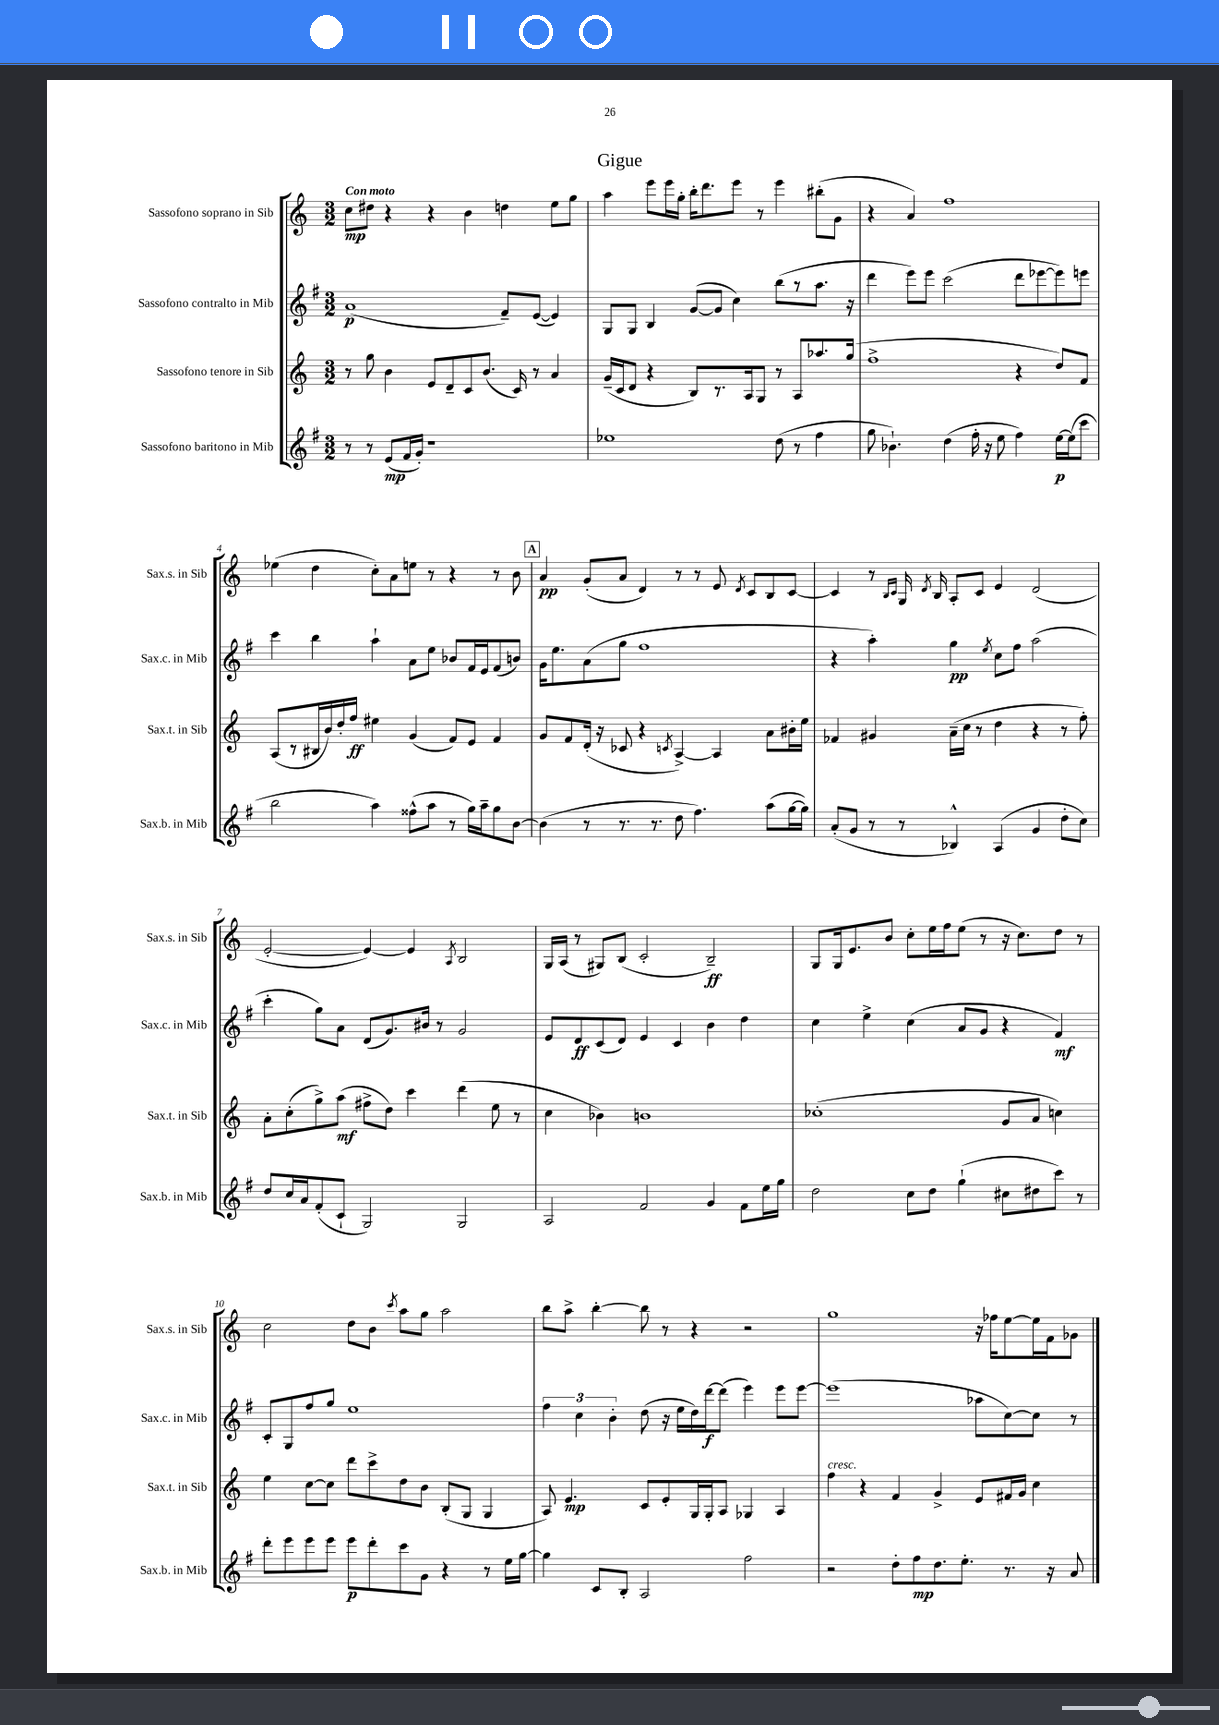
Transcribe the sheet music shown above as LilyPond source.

\header { title = "Gigue" }
<<
\new StaffGroup <<
\new Staff = "s0" \with { instrumentName = "Sassofono soprano in Sib" shortInstrumentName = "Sax.s. in Sib" } {
    \clef treble \key c \major \numericTimeSignature \time 3/2 \tempo "Con moto"
    \autoBeamOff c''8[\mp dis''8] r4 r4 b'4 d''4 e''8[ g''8] |
    a''4 e'''8[ e'''16 g''16]-. b''16[-. d'''8. e'''8] r8 e'''4 bis''8[-.( g'8] |
    r4 a'4) f''1 |
    ees''4( d''4 c''8[-.) a'8 e''8] r8 r4 r8 b'8 |
    \mark \markup { \box "A" } a'4\pp g'8[-.( a'8] d'4) r8 r8 e'8 \acciaccatura { d'8 } c'8[ b8 c'8]~ |
    c'4 r8 \grace { b16[ c'16] } g16 \acciaccatura { d'8 } b16 a8[-. c'8] e'4 d'2( |
    e'2~-. e'4~) e'4 \acciaccatura { a8 } b2 |
    g16[ a16]( r8 gis8[) b8]( c'2-. b2--\ff) |
    g8[ g16 e'8. b'8] c''8[-. e''16 f''16 e''8]( r8 r16 c''8.[) d''8] r8 |
    c''2 d''8[ b'8] \acciaccatura { c'''8 } a''8[ g''8] a''2 |
    b''8[ a''8]-> b''4~-. b''8 r8 r4 r2 |
    g''1 r16 fes''16[ e''8~ e''16 f'16 ges'8] \bar "|." |
}
\new Staff = "s1" \with { instrumentName = "Sassofono contralto in Mib" shortInstrumentName = "Sax.c. in Mib" } {
    \clef treble \key g \major \numericTimeSignature \time 3/2
    \autoBeamOff a'1\p( fis'8[--) e'8]~( e'4) |
    g8[ g8] b4 g'8[~( g'8] c''4) b''8[( r8 a''8.] r16 |
    d'''4 e'''8[) e'''8] c'''2( d'''8[ ees'''8~ ees'''8) e'''8] |
    c'''4 b''4 a''4-! a'8[ e''8] bes'8[ fis'16 e'16 fis'8( b'8]) |
    \mark \markup { \box "A" } g'16[ e''8. a'8( g''8] fis''1 |
    r4 a''4-.) g''4\pp \acciaccatura { e''8 } c''8[ fis''8] a''2( |
    c'''4-. g''8[) a'8] d'8[( g'8.) bis'16] r8 g'2 |
    e'8[ d'8\ff c'8( d'8]) e'4 c'4 b'4 d''4 |
    c''4 e''4-> c''4( a'8[ g'8] r4 fis'4\mf) |
    c'8[-. g8 fis''8 g''8] e''1 |
    \tuplet 3/2 { fis''4 c''4 b'4-. } d''8( r16 e''16[ d''16) d'''16~\f d'''8]( e'''4) e'''8[ e'''8]~ |
    e'''1( aes''8[ c''8~) c''8] r8 \bar "|." |
}
\new Staff = "s2" \with { instrumentName = "Sassofono tenore in Sib" shortInstrumentName = "Sax.t. in Sib" } {
    \clef treble \key c \major \numericTimeSignature \time 3/2
    \autoBeamOff r8 g''8 b'4 e'8[ d'8-- c'8 b'8.]( c'16) r8 a'4 |
    g'16[--( c'16 d'8] r4 b8[) r8. a16 g8] r8 a8[ aes''8. g''16]( |
    f''1-> r4 d''8[) f'8] |
    a8[( r8 bis16 b'16) d''16-. f''16]\ff eis''4 g'4( f'8[) e'8] f'4 |
    \mark \markup { \box "A" } g'8[ f'8 d'16]-.( r16 ces'8 r4 \acciaccatura { c'8 } a4~->) a4 a'8[ bis'16-. e''16] |
    fes'4 gis'4 a'16[--( c''16] r8 d''4 r4 r8 f''8-.) |
    a'8[-. c''8-.( g''8->) a''8]\mf( fis''8[-> d''8]) c'''4 d'''4( e''8 r8 |
    c''4 bes'4) b'1 |
    ces''1-.( g'8[ a'8] c''4) |
    e''4 c''8[~ c''8] d'''8[ c'''8-> d''8 b'8] b8[-.( g8] g4 |
    a8) e'4.\mp c'8[ e'8-. g16 g16-. a8] ges4 a4 |
    f''4^\markup { \italic "cresc." } r4 f'4 g'4-> e'8[ fis'16 g'16] c''4 \bar "|." |
}
\new Staff = "s3" \with { instrumentName = "Sassofono baritono in Mib" shortInstrumentName = "Sax.b. in Mib" } {
    \clef treble \key g \major \numericTimeSignature \time 3/2
    \autoBeamOff r8 r8 e'8[\mp( fis'16 g'16]-.) r1 |
    ees''1 d''8( r8 fis''4 |
    g''8 bes'4.-!) d''4( fis''16-. r16 e''8 fis''4) e''16[~\p e''16( c'''8] |
    b''2 a''4) fisis''8[-^( a''8] r8 g''16[) a''16-- g''8 b'8]~ |
    \mark \markup { \box "A" } b'4( r8 r8. r8. d''8 fis''4.) a''8[( g''16~ g''16]) |
    a'8[-.( g'8] r8 r8 bes4-^) a4( g'4 d''8[-. c''8]) |
    d''8[ c''16 a'16 fis'8-.( c'8]-! g2) g2 |
    a2 fis'2 g'4 fis'8[ e''16 g''16] |
    d''2 c''8[ d''8] g''4-!( cis''8[ dis''8 c'''8]) r8 |
    d'''8[-. e'''8 e'''8 e'''8] e'''8[\p d'''8-. c'''8 g'8] r4 r8 e''16[ g''16]~ |
    g''4 c'8[ b8]-. a2 fis''2 |
    r2 d''8[-. fis''8\mp d''8. e''8.]-. r8. r16 a'8 \bar "|." |
}
>>
>>
